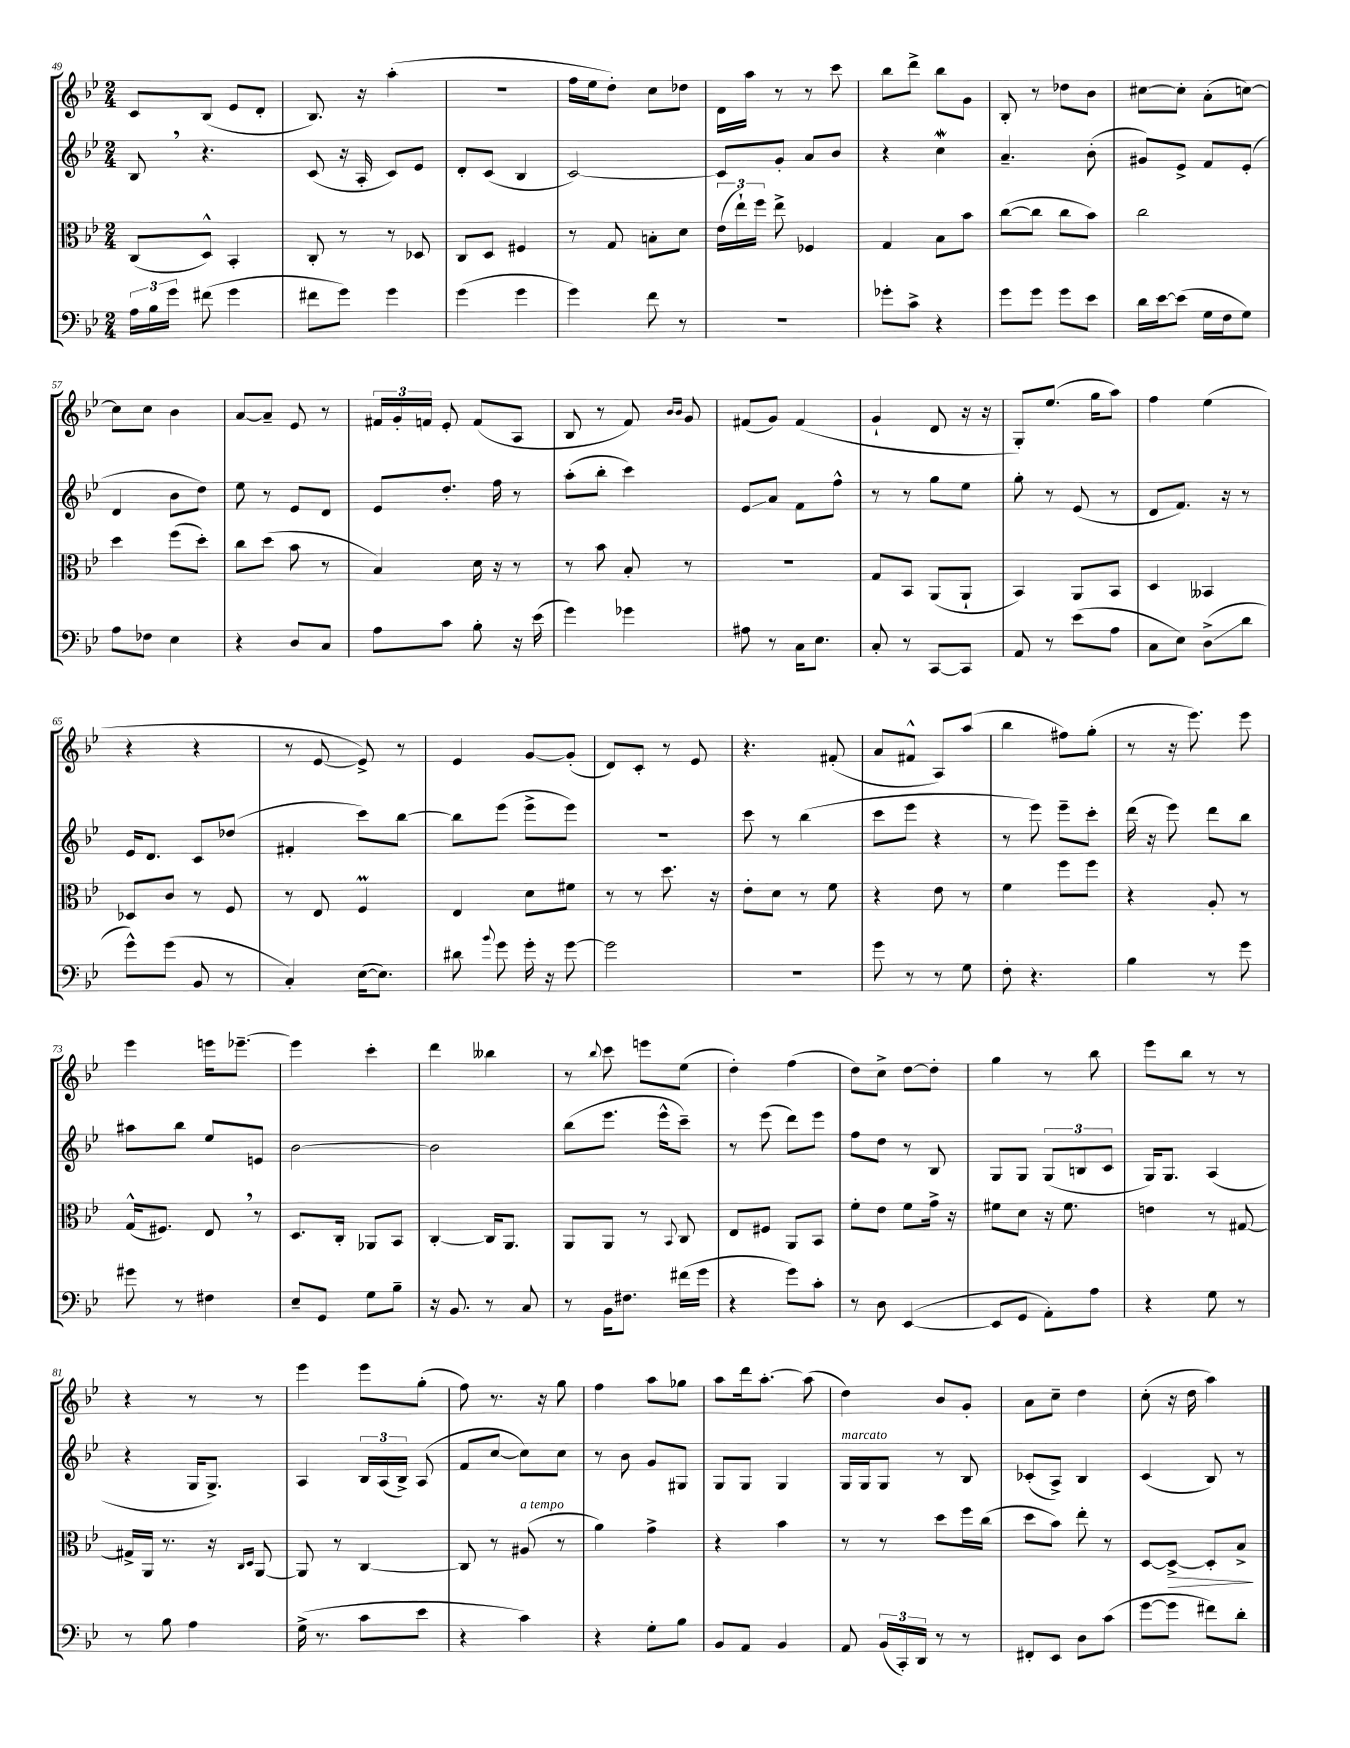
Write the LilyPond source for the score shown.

<<
\new StaffGroup <<
\new Staff = "s0" {
    \clef treble \key bes \major \numericTimeSignature \time 2/4
    \autoBeamOff c'8[ bes8]( ees'8[ d'8]-. |
    bes8.) r16 a''4-.( |
    r2 |
    f''16[ ees''16 d''8]-.) c''8[ des''8] |
    d'16[ a''16] r8 r8 c'''8 |
    bes''8[ d'''8]-> bes''8[ g'8] |
    bes8-. r8 des''8[ bes'8] |
    cis''8[~ cis''8]-. a'8[-.( c''8]~) |
    c''8[ c''8] bes'4 |
    a'8[~ a'8]-- ees'8 r8 |
    \tuplet 3/2 { fis'16[ g'16-. f'16] } ees'8-. f'8[( a8] |
    bes8 r8 f'8) \grace { bes'16[ bes'16] } g'8 |
    fis'8[( g'8]) fis'4( |
    g'4-! d'8 r16 r16 |
    g8[-.) ees''8.]( g''16[ a''8]) |
    f''4 ees''4( |
    r4 r4 |
    r8 ees'8~ ees'8->) r8 |
    ees'4 g'8[~ g'8]-.( |
    d'8[) c'8]-. r8 ees'8 |
    r4. fis'8-.( |
    a'8[ fis'8]-^ a8[) a''8]( |
    bes''4 fis''8[) g''8]-.( |
    r8 r16 ees'''8.) ees'''8 |
    ees'''4 e'''16[ ees'''8.]~-- |
    ees'''4 c'''4-. |
    d'''4 beses''4 |
    r8 \appoggiatura { bes''8 } c'''8 e'''8[ ees''8]( |
    d''4-.) f''4( |
    d''8[) c''8]-> d''8[~ d''8]-. |
    g''4 r8 bes''8 |
    ees'''8[ bes''8] r8 r8 |
    r4 r8 r8 |
    ees'''4 ees'''8[ g''8]-.( |
    f''8) r8. r16 g''8 |
    f''4 a''8[ ges''8] |
    a''8[ d'''16 a''8.]~-. a''8( |
    d''4) bes'8[ g'8]-. |
    a'8[ c''8]-- d''4 |
    c''8-.( r16 d''16 a''4) \bar "|." |
}
\new Staff = "s1" {
    \clef treble \key bes \major \numericTimeSignature \time 2/4
    \autoBeamOff bes8 \breathe r4. |
    c'8( r16 a16-. c'8[) ees'8] |
    d'8[-. c'8]( bes4 |
    c'2~) |
    c'8[ g'8]-. a'8[ bes'8] |
    r4 c''4\mordent |
    a'4.-- bes'8-.( |
    gis'8[) ees'8]-> f'8[ ees'8]-.( |
    d'4 bes'8[ d''8]) |
    ees''8 r8 ees'8[ d'8] |
    ees'8[ d''8.]-. f''16 r8 |
    a''8[-.( bes''8]-. c'''4) |
    ees'8[\glissando a'8] f'8[ f''8]-^ |
    r8 r8 g''8[ ees''8] |
    g''8-. r8 ees'8( r8 |
    d'8[ f'8.]) r16 r8 |
    ees'16[ d'8.] c'8[ des''8]( |
    fis'4-. c'''8[) bes''8]~ |
    bes''8[ ees'''8]( ees'''8[-> ees'''8]) |
    R2 |
    c'''8 r8 bes''4( |
    c'''8[ ees'''8] r4 |
    r8 ees'''8) ees'''8[-- c'''8]-. |
    d'''16( r16 ees'''8) d'''8[ bes''8] |
    ais''8[ bes''8] ees''8[ e'8] |
    bes'2~ |
    bes'2 |
    bes''8[( ees'''8.] ees'''16[-^ c'''8]--) |
    r8 ees'''8( d'''8[) ees'''8] |
    f''8[ d''8] r8 bes8 |
    g8[ g8] \tuplet 3/2 { g8[( b8 c'8] } |
    g16[) g8.] a4( |
    r4 g16[ g8.]->) |
    a4 \tuplet 3/2 { bes16[ a16( bes16]->) } a8( |
    f'8[ c''8]~ c''8[) c''8] |
    r8 bes'8 g'8[ gis8] |
    g8[ g8] g4 |
    g16[^\markup { \italic "marcato" } g16 g8] r8 bes8 |
    ces'8[-.( a8]->) bes4 |
    c'4( bes8) r8 \bar "|." |
}
\new Staff = "s2" {
    \clef alto \key bes \major \numericTimeSignature \time 2/4
    \autoBeamOff c8[( d8]-^) bes,4-. |
    c8-. r8 r8 des8 |
    c8[ d8] fis4 |
    r8 g8 b8[-. d'8] |
    \tuplet 3/2 { ees'16[( ees''16-!) f''16] } ees''8-> fes4 |
    g4 bes8[ bes'8] |
    c''8[~( c''8] c''8[ bes'8]) |
    c''2 |
    d''4 f''8[( d''8]-.) |
    c''8[ d''8]( bes'8 r8 |
    bes4) d'16 r16 r8 |
    r8 bes'8 bes8-. r8 |
    r2 |
    g8[ bes,8] a,8[( a,8]-! |
    bes,4) a,8[ bes,8] |
    d4 beses,4 |
    des8[ c'8] r8 f8 |
    r8 ees8 f4\prall |
    ees4 d'8[ fis'8] |
    r8 r8 d''8. r16 |
    ees'8[-. d'8] r8 f'8 |
    r4 ees'8 r8 |
    f'4 f''8[ f''8] |
    r4 a8-. r8 |
    g16[-^( fis8.]) ees8 \breathe r8 |
    d8.[ c16]-. aes,8[ bes,8] |
    c4~-. c16[ a,8.] |
    a,8[ a,8] r8 \appoggiatura { bes,8 } c8 |
    ees8[ fis8] a,8[ bes,8] |
    f'8[-. ees'8] f'8[ g'16]-> r16 |
    fis'8[ d'8] r16 fis'8. |
    e'4 r8 gis8~ |
    gis16[-> a,16] r8. r16 \grace { c16[ d16] } a,8~ |
    a,8 r8 c4~ |
    c8 r8 ais8^\markup { \italic "a tempo" }( r8 |
    a'4) g'4-> |
    r4 bes'4 |
    r8 r8 d''8[ f''16 c''16]( |
    d''8[ bes'8]) ees''8-. r8 |
    d8[~ d8]~->\> d8[-. bes8]->\! \bar "|." |
}
\new Staff = "s3" {
    \clef bass \key bes \major \numericTimeSignature \time 2/4
    \autoBeamOff \tuplet 3/2 { a16[ bes16 g'16] } fis'8( g'4 |
    fis'8[ g'8]) g'4 |
    g'4( g'4 |
    g'4) f'8 r8 |
    r2 |
    ges'8[-. c'8]-> r4 |
    g'8[ g'8] g'8[ ees'8] |
    d'16[ ees'16~ ees'8]( g16[ f16 g8]) |
    a8[ fes8] ees4 |
    r4 d8[ c8] |
    a8[ c'8] bes8-. r16 ees'16( |
    g'4) ges'4 |
    ais8 r8 c16[ ees8.] |
    c8-. r8 c,8[~ c,8] |
    a,8 r8 ees'8[( a8] |
    c8[ ees8]) d8[->\glissando( d'8] |
    g'8[-^) g'8]( bes,8 r8 |
    c4-.) ees16[~( ees8.]) |
    dis'8 \appoggiatura { bes'8 } g'8 g'16-. r16 g'8~ |
    g'2 |
    R2 |
    g'8 r8 r8 g8 |
    f8-. r4. |
    bes4 r8 g'8 |
    gis'8 r8 fis4 |
    ees8[-- g,8] g8[ bes8]-- |
    r16 bes,8. r8 c8 |
    r8 bes,16[ fis8.] fis'16[( g'16] |
    r4 g'8[) c'8]-. |
    r8 d8 ees,4~( |
    ees,8[ g,8] a,8[-.) a8] |
    r4 g8 r8 |
    r8 bes8 a4 |
    g16->( r8. c'8[ ees'8] |
    r4 c'4) |
    r4 g8[-. bes8] |
    bes,8[ a,8] bes,4 |
    a,8 \tuplet 3/2 { bes,16[( c,16-.) d,16] } r8 r8 |
    fis,8[-. ees,8] d8[ c'8]( |
    g'8[~ g'8] fis'8[) d'8]-. \bar "|." |
}
>>
>>
\layout { \context { \Score currentBarNumber = #49 } }
